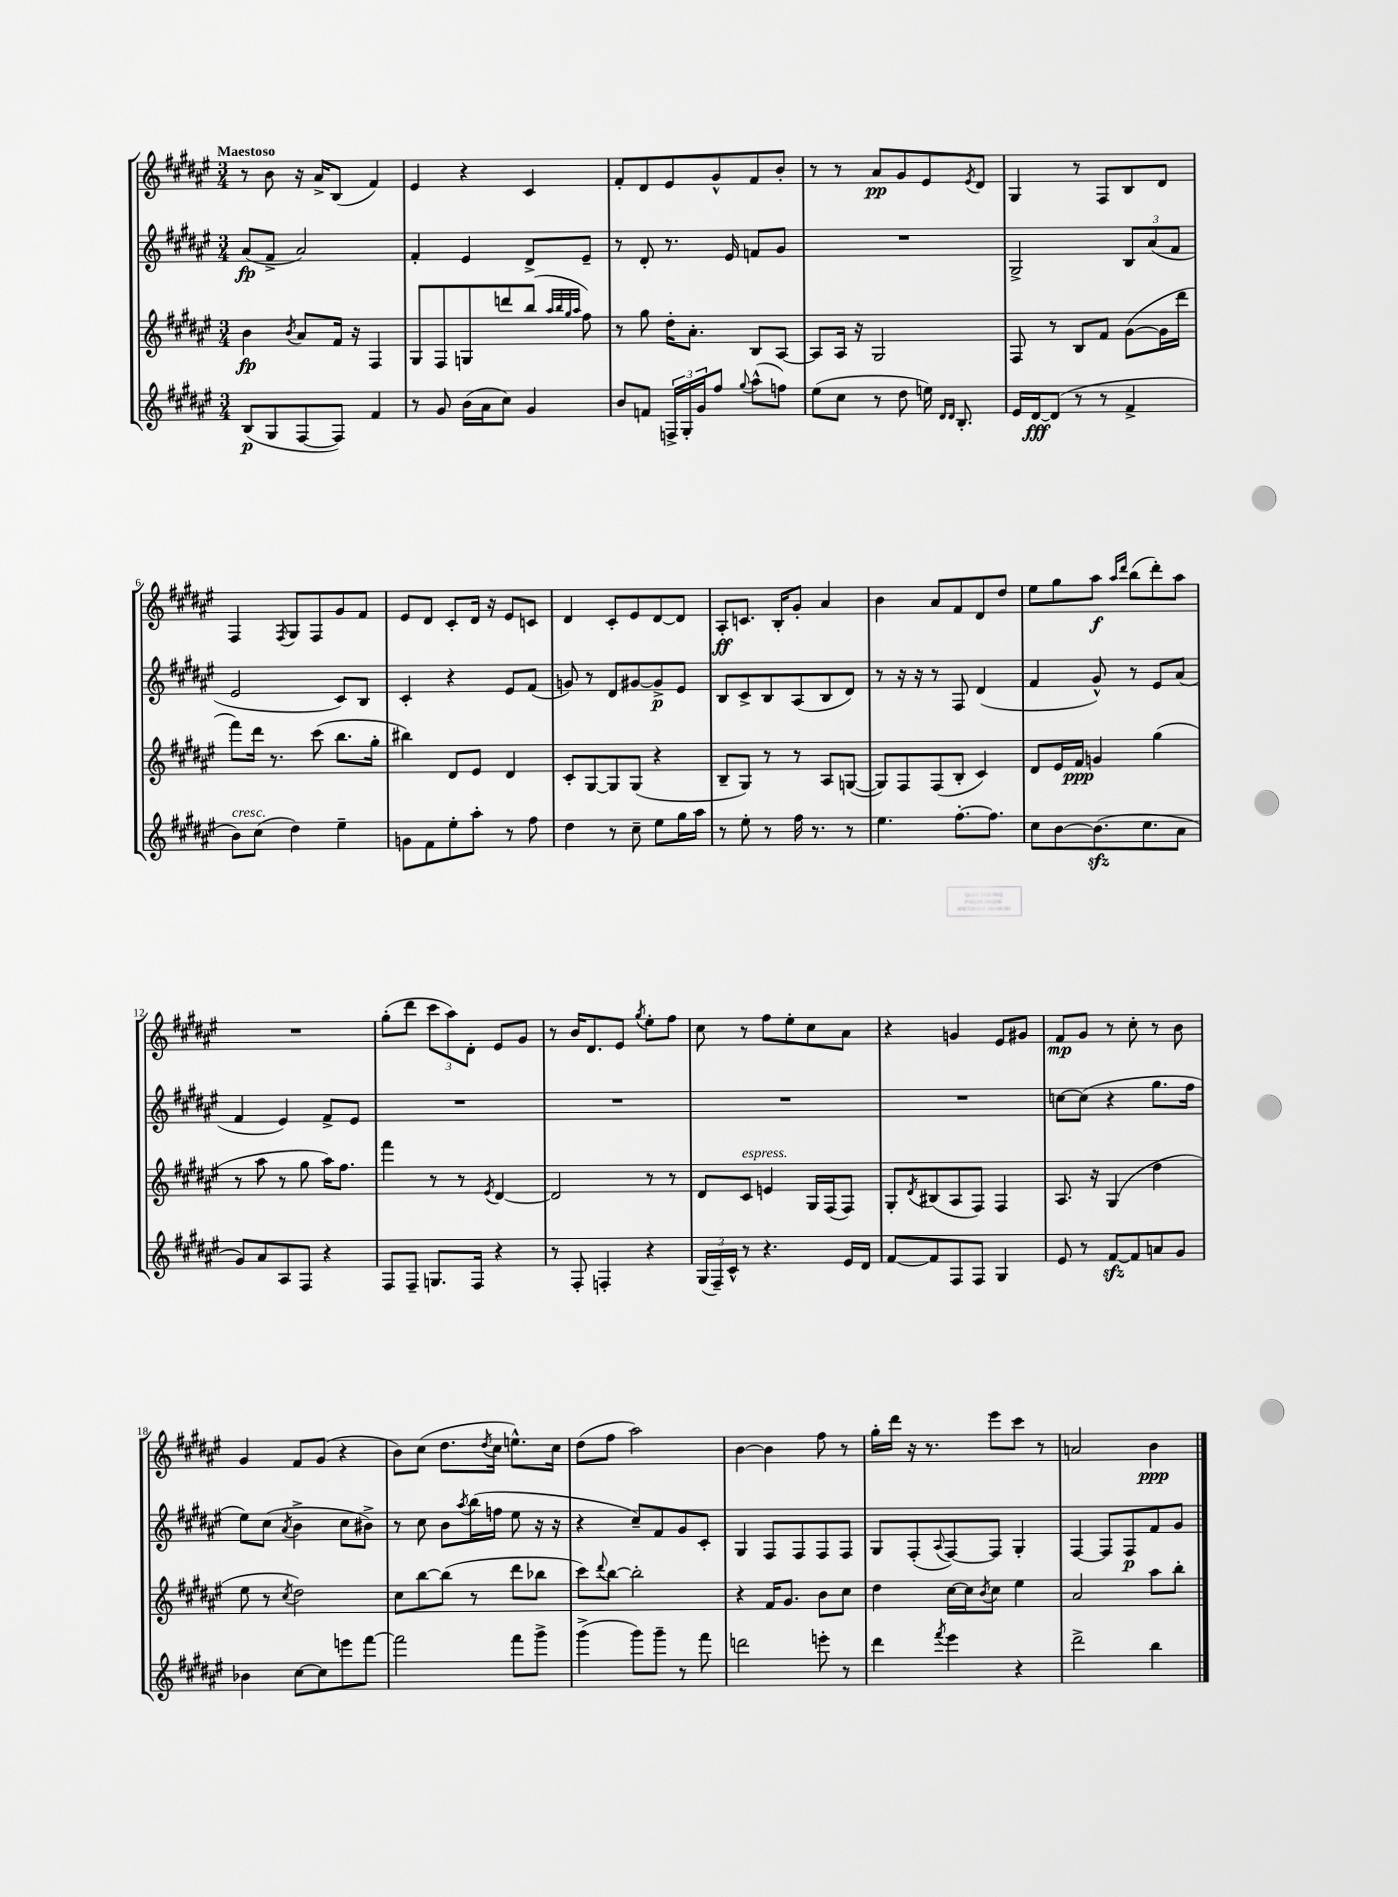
<<
\new StaffGroup <<
\new Staff = "s0" {
    \clef treble \key fis \major \numericTimeSignature \time 3/4 \tempo "Maestoso"
    r8 b'8 r16 ais'16-> b8( fis'4) |
    eis'4 r4 cis'4 |
    fis'8-. dis'8 eis'8 gis'8-^ fis'8 b'8-. |
    r8 r8 ais'8\pp gis'8 eis'8 \acciaccatura { eis'8 } dis'8 |
    gis4 r8 fis8 b8 dis'8 |
    fis4 \acciaccatura { fis8 } gis8 fis8 gis'8 fis'8 |
    eis'8 dis'8 cis'8-. dis'16 r16 eis'8 c'8 |
    dis'4 cis'8-. eis'8 dis'8~ dis'8 |
    ais8-.\ff c'8. b16-. gis'8-. ais'4 |
    b'4 ais'8 fis'8 dis'8 dis''8 |
    eis''8 gis''8 ais''8\f \grace { ais''16 dis'''16 } b''8( dis'''8-.) ais''8 |
    R2. |
    gis''8-.( dis'''8 \tuplet 3/2 { cis'''8 ais''8) dis'8-. } eis'8 gis'8 |
    r8 b'16 dis'8. eis'8 \acciaccatura { gis''8 } eis''8-. fis''8 |
    cis''8 r8 fis''8 eis''8-. cis''8 ais'8 |
    r4 g'4 eis'8 gis'8 |
    fis'8\mp gis'8 r8 cis''8-. r8 b'8 |
    gis'4 fis'8 gis'8( r4 |
    b'8) cis''8( dis''8. \acciaccatura { dis''8 } cis''16 e''8.-^) cis''16 |
    dis''8( fis''8 ais''2) |
    b'4~ b'4 fis''8 r8 |
    gis''16-. dis'''16 r16 r8. eis'''8 cis'''8 r8 |
    a'2 b'4\ppp \bar "|." |
}
\new Staff = "s1" {
    \clef treble \key fis \major \numericTimeSignature \time 3/4
    ais'8\fp( fis'8-> ais'2) |
    fis'4-. eis'4 dis'8-> eis'8-- |
    r8 dis'8-. r8. eis'16 f'8 gis'8 |
    R2. |
    gis2-> \tuplet 3/2 { b8 ais'8( fis'8 } |
    eis'2 cis'8) b8 |
    cis'4-. r4 eis'8 fis'8( |
    g'8) r8 dis'8 gis'8~ gis'8->\p eis'8 |
    b8 cis'8-> b8 ais8( b8 dis'8) |
    r8 r16 r16 r8 fis8 dis'4( |
    fis'4 gis'8-^) r8 eis'8 ais'8( |
    fis'4 eis'4) fis'8-> eis'8 |
    R2. |
    R2. |
    R2. |
    R2. |
    c''8~ c''8( r4 gis''8. fis''16 |
    eis''8) cis''8( \acciaccatura { ais'8 } b'4-> cis''8 bis'8->) |
    r8 cis''8 b'8 \acciaccatura { ais''8 } b''16( f''16 eis''8 r16 r16 |
    r4 cis''8--) fis'8 gis'8 cis'8-. |
    gis4 fis8 fis8 fis8 fis8 |
    gis8 fis8-.( \appoggiatura { ais8 } fis8~) fis8 gis4-. |
    fis4~ fis8 fis8\p fis'8 gis'8 \bar "|." |
}
\new Staff = "s2" {
    \clef treble \key fis \major \numericTimeSignature \time 3/4
    b'4\fp \acciaccatura { b'8 } ais'8 fis'16 r16 fis4 |
    gis8 fis8 g8 d'''8 b''8( \grace { ais''32 b''32 gis''32 ais''32 } fis''8) |
    r8 gis''8 dis''16-. ais'8.-. b8 ais8~ |
    ais8 ais16 r16 gis2 |
    fis8 r8 b8 fis'8 gis'8~( gis'16 dis'''16 |
    fis'''8) dis'''16 r8. cis'''8( b''8. gis''16-. |
    bis''4) dis'8 eis'8 dis'4 |
    cis'8-. gis8~ gis8 gis8( r4 |
    b8-- gis8) r8 r8 ais8 g8~( |
    g8) fis8 fis8( b8-. cis'4) |
    dis'8 eis'16 fis'16\ppp g'4 gis''4( |
    r8 ais''8 r8 gis''8 ais''16) fis''8. |
    fis'''4 r8 r8 \acciaccatura { eis'8 } dis'4~ |
    dis'2 r8 r8 |
    dis'8 cis'8^\markup { \italic "espress." } e'4 gis16 fis16( fis8) |
    gis8-. \acciaccatura { dis'8 } bis8( ais8 fis8) fis4 |
    ais8. r16 gis4( dis''4 |
    eis''8 r8 \acciaccatura { cis''8 } dis''2) |
    cis''8 b''8~ b''8( r8 dis'''8 bes''8 |
    cis'''8) \appoggiatura { dis'''8 } b''8~ b''2-. |
    r4 fis'16 gis'8. b'8 cis''8 |
    dis''4 cis''16~ cis''16 \acciaccatura { b'8 } cis''8 eis''4 |
    ais'2 ais''8 b''8-. \bar "|." |
}
\new Staff = "s3" {
    \clef treble \key fis \major \numericTimeSignature \time 3/4
    b8\p( gis8 fis8~ fis8) fis'4 |
    r8 gis'8 b'16( ais'16 cis''8) gis'4 |
    b'8 f'8 \tuplet 3/2 { f16-> gis16-. gis'16 } fis''8 \appoggiatura { gis''8 } ais''8-^( f''8) |
    eis''8( cis''8 r8 dis''8 e''16) \grace { dis'16 dis'16 } b8.-. |
    eis'16 dis'16~\fff dis'8( r8 r8 fis'4-> |
    b'8^\markup { \italic "cresc." }) cis''8( dis''4) eis''4-- |
    g'8 fis'8 eis''8-. ais''8-. r8 fis''8 |
    dis''4 r8 cis''8-- eis''8 gis''16 ais''16 |
    r8 eis''8-. r8 fis''16 r8. r8 |
    eis''4. fis''8.~-. fis''8. |
    cis''8 b'8~ b'8.\sfz( cis''8. ais'8 |
    gis'8) ais'8 ais8 fis8 r4 |
    fis8 fis8-- g8. fis16 r4 |
    r8 fis8-. f4-. r4 |
    \tuplet 3/2 { gis16( fis16--) cis'16-^ } r8 r4. eis'16 dis'16 |
    fis'8~ fis'8 fis8 fis8 gis4 |
    eis'8 r8 fis'8~\sfz fis'8 a'8 gis'8 |
    bes'4 cis''8~ cis''8 e'''8 fis'''8~ |
    fis'''2 fis'''8 gis'''8-> |
    gis'''4->( gis'''8) gis'''8-- r8 fis'''8 |
    d'''2 e'''8-. r8 |
    dis'''4 \acciaccatura { fis'''8 } eis'''4 r4 |
    dis'''2-> b''4 \bar "|." |
}
>>
>>
